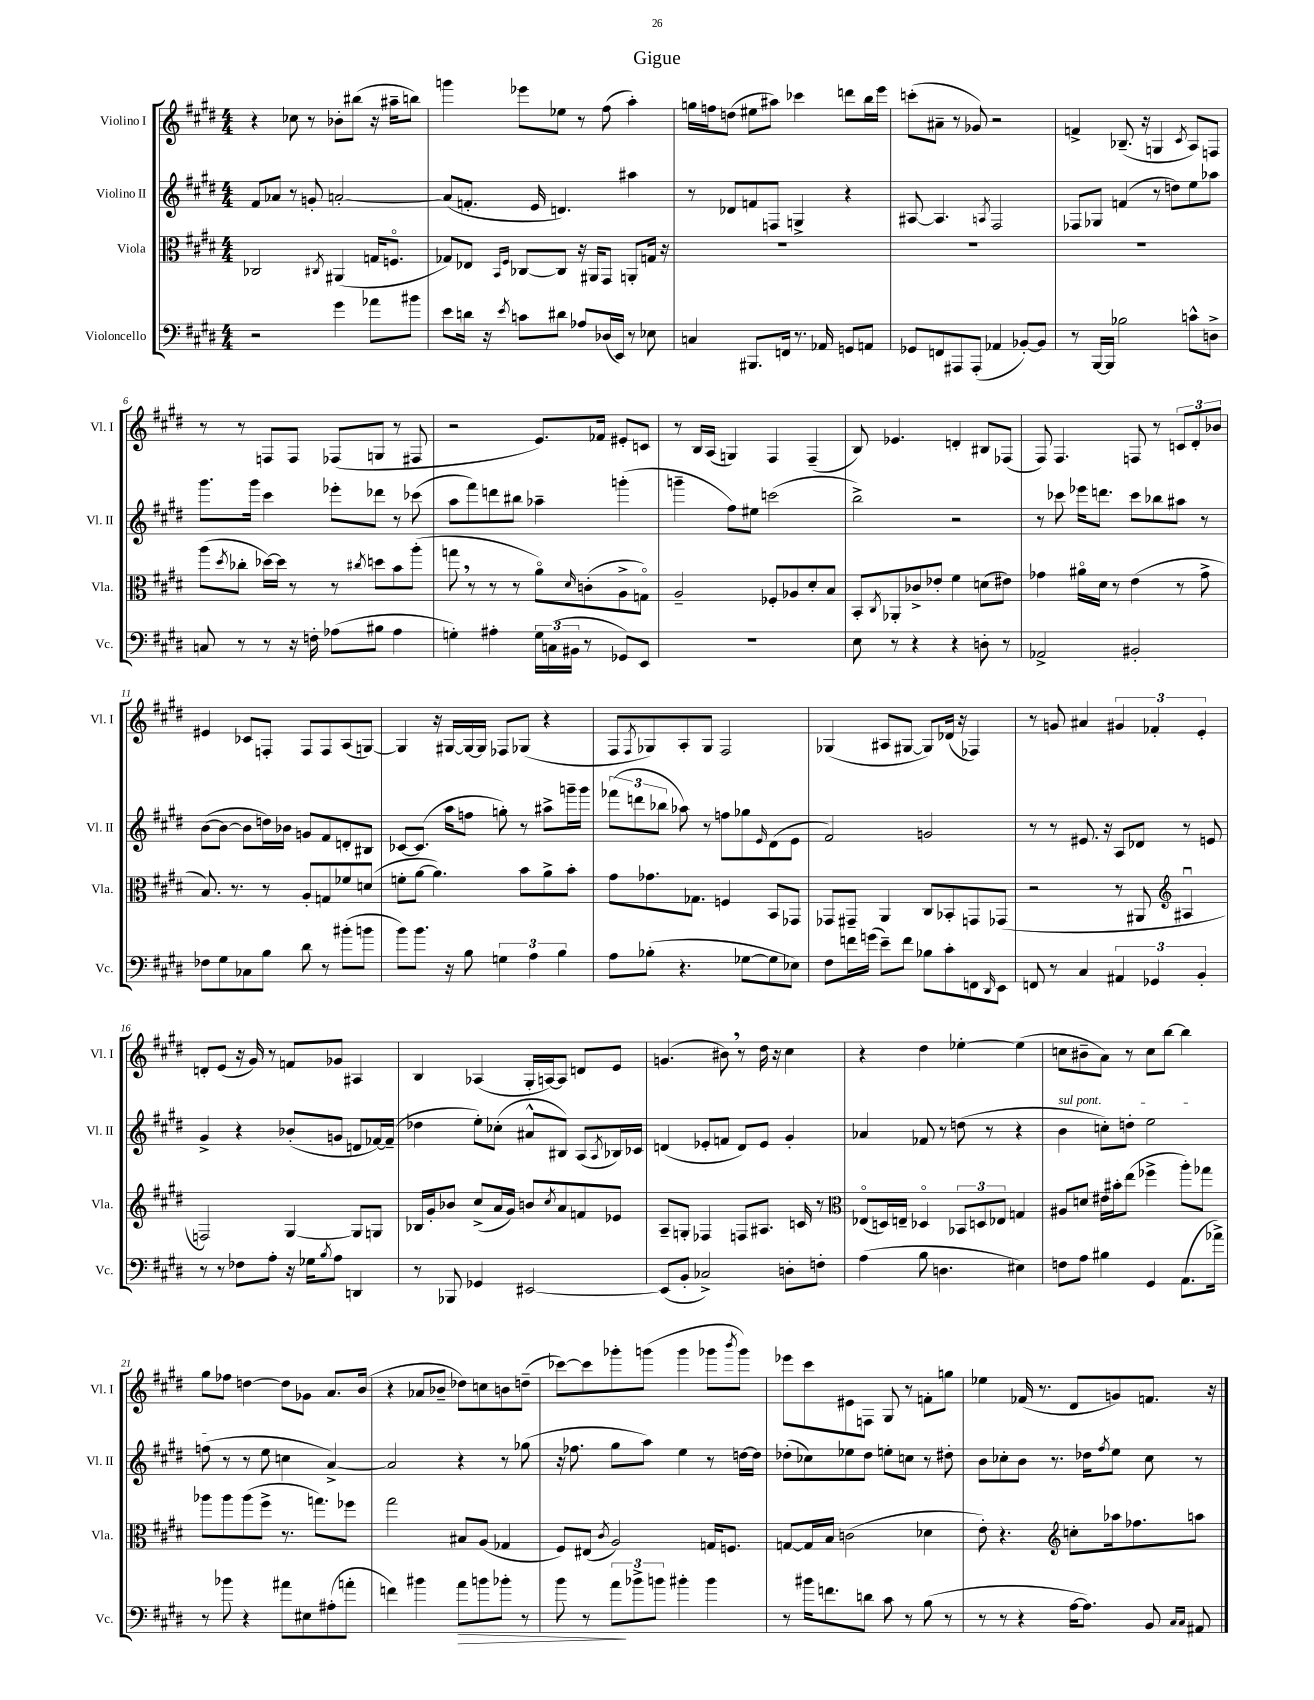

**kern	**kern	**kern	**kern
*staff4	*staff3	*staff2	*staff1
*clefF4	*clefC3	*clefG2	*clefG2
*k[f#c#g#d#]	*k[f#c#g#d#]	*k[f#c#g#d#]	*k[f#c#g#d#]
*M4/4	*M4/4	*M4/4	*M4/4
2r	2C-/	8f#/L	4r
.	.	8a-/J	.
.	.	8r	8cc-\
.	.	8g'/	8r
.	8qC#/	.	.
4g#\	(4AA#/	[2a'/	8b-'\L
.	.	.	(8bb#\J
8a-\L	16G/LK	.	16r
.	8.Fo/J	.	16aa#~\LK
8b#\J	.	.	8bb\J)
=	=	=	=
8e\L	8G-/L)	(8a/]L	4ggg\
16d\Jk	8E-/J	8.f'/J	.
16r	.	.	.
.	16qqBB/LL	.	.
8qe/	16qqF#/JJ	.	.
8c\L	[8C-/L	.	8eee-\L
.	.	16e/	.
8d#\J	8C-/]J	4.d/)	8ee-\J
8A-/L	16r	.	8r
.	16AA#/LK	.	.
(16D-/L	8GG#/J	.	(8ff#\
16EE/JJ)	.	.	.
8r	8AA'/L	4aa#\	4aa'\)
8E-\	16G/Jk	.	.
.	16r	.	.
=	=	=	=
4C/	1r	8r	16gg\LL
.	.	.	16ff\J
.	.	8d-/L	(8dd\J
8.BBB#/L	.	8f/	8ee#\L
.	.	8F/J	8aa#\J)
16FF/Jk	.	.	.
8.r	.	4G^/	4ccc-\
16AA-/	.	.	.
8GG/L	.	4r	8ddd\L
8AA/J	.	.	16bb\L
.	.	.	16eee\JJ
=	=	=	=
8GG-/L	1r	[8A#/	(8ccc'\L
8FF/	.	4.A#/]	8a#~\J
8AAA#/	.	.	8r
(8AAA#'/J	.	.	8g-/)
.	.	8qA/	.
4AA-/	.	2F#/	2r
[8BB-'/L)	.	.	.
8BB-/]J	.	.	.
=	=	=	=
8r	1r	8F-/L	4f^/
[16BBB/LL	.	8G-/J	.
16BBB/]JJ	.	.	.
2B-\	.	(4f/	(8.B-~/
.	.	.	16r
.	.	8r	4G/
.	.	8dd\L)	.
.	.	.	8qc#/
8c^^\L	.	8ee\	8A/L)
8D^\J	.	8aa-\J	8F/J
=	=	=	=
8C/	(8aa\L	8.ggg#\L	8r
.	8qdd#/	.	.
8r	8cc-'\J	.	8r
.	.	16ggg#\Jk	.
8r	[16dd-\LL)	4ccc#\	8F/L
.	16dd-\]JJ	.	.
16r	8r	.	8F/J
16F'\	.	.	.
(8A-\L	8r	8eee-'\L	(8F-/L
.	8qcc#/	.	.
8B#\J	8dd\L	8ddd-\J	8G/J
4A-\	8b\	8r	8r
.	(8aa'\J	(8ccc-\	8F#/
=	=	=	=
4G'\)	8gg\	8aa\L	2r
.	8r	8fff#\)	.
4A#'\	8r	8ddd\	.
.	8r	8bb#\J	.
24G\LL	8ao\L)	4aa-~\	8.e/L)
(24C\	.	.	.
24BB#\JJ	.	.	.
.	16qqd#/	.	.
8r	(8c'\	.	.
.	.	.	16f-/Jk
8GG-/L)	8A^\	(4ggg'\	8e#'/L
8EE/J	8Go\J)	.	8c/J
=	=	=	=
1r	2A~/	4ggg~\	8r
.	.	.	16B/LL
.	.	.	(16A/JJ
.	.	8ff#\L)	4G/)
.	.	8ee#\J	.
.	8F-'/L	(2ccc\	4F#/
.	8A-/	.	.
.	8d#'/	.	(4F#~/
.	8B/J	.	.
=	=	=	=
8E\	8BB'/L	2bb^\)	8B/)
.	8qC#/	.	.
8r	8AA-'/	.	4.e-/
4r	8c-^/	.	.
.	8e-'/J	.	.
4r	4f#\	2r	4d'/
8D'\	(8d\L	.	8B#/L
8r	8e#\J)	.	(8F-/J
=	=	=	=
2AA-^/	4g-\	8r	8F#/)
.	.	8ccc-\	4.F#/
.	16a#o\LL	16eee-\LK	.
.	16d#\JJ	8.ddd\J	.
.	8r	.	.
2BB#'/	(4e\	8ccc-\L	8F/
.	.	8bb-\	8r
.	8r	8aa#\J	12c/L
.	.	.	12d#'/
.	8g-^\	8r	.
.	.	.	12b-/J
=	=	=	=
8F-\L	8.B/)	([8b\L	4e#/
8G#\	.	8b\_J	.
.	8.r	.	.
8C-\	.	8b\]L	8c-/L
8B\J	8r	16dd\L)	8F'/J
.	.	16b-\JJ	.
8d#\	8A'/L	8g/L	8F/L
8r	8G/	8f#/	8F/
(8b#'\L	8f-/	8d'/	(8A/
8b\J	(8d/J	8B#/J	[8G/J)
=	=	=	=
8b\L)	8f'\L	[8c-/L	4G/]
8.b\J	[8a\J	(8.c-/]J	.
.	4.a\])	.	16r
16r	.	16aa\LK	[16G#/LL
8B\	.	8ff\J	16G#/_
.	.	.	16G#/]JJ
6G\	.	8gg'\)	8F-/L
.	8b\L	8r	(8G-/J
6A\	.	.	.
.	8a^\	8aa#^\L	4r
6B\	.	.	.
.	8b'\J	16ggg~\L	.
.	.	16ggg\JJ	.
=	=	=	=
8A\L	8g#\L	(12fff-\L	8F#/L
.	.	12ddd\	.
.	.	.	8qF#/
(8B-'\J	8.g-\	.	8G-/)
.	.	12bb-\J	.
4.r	.	8aa-\)	8A'/
.	8.G-\J	.	.
.	.	8r	8G-/J
.	4F/	8ff\L	2F#/
[8G-\L	.	8gg-\	.
.	.	16qqe/	.
8G-\]	8BB/L	(8d#\	.
8E-\J)	8GG-/J	8e\J	.
=	=	=	=
8F#\L	8GG-/L	2f#/)	(4G-/
16f\L	8GG#~/J	.	.
(16g\JJ	.	.	.
8e~\L)	4AA/	.	8A#/L
8f\J	.	.	[8G#/J
8B-\L	8C#/L	2g/	8G#/]L)
8c#'\	8BB-'/	.	(16d-/Jk
.	.	.	16r
8FF\	8GG/	.	4F-/)
16qqDD#/	.	.	.
8EE\J	(8GG-/J	.	.
=	=	=	=
8FF/	2r	8r	8r
8r	.	8r	8g/
4C#/	.	8.e#/	4a#/
.	.	16r	.
6AA#/	8r	8A/L	6g#/
.	8AA#/	8d-/J	.
6GG-/	.	.	6f-'/
*	*clefG2	*	*
.	4A#u/	8r	.
6BB'/	.	.	6e'/
.	.	8e/	.
=	=	=	=
8r	2F/)	4g#^/	8d'/L
8r	.	.	(8e/J
8F-\L	.	4r	16r
.	.	.	16g#/)
8A'\J	.	.	8r
16r	[4G#/	(8b-'/L	8f/L
16G-\LK	.	.	.
8qB/	.	.	.
8A\J	.	8g/J	8g-/J
4DD/	8G#/]L	8d/L	4A#/
.	8G/J	[16f-/L)	.
.	.	(16f-~/]JJ	.
=	=	=	=
8r	16B-/LL	4dd-\	4B/
.	16g#'/J	.	.
8BBB-/	8b-/J	.	.
4GG-/	(8cc#^/L	8ee'\L)	(4A-/
.	16a/L	(8cc-'\J	.
.	16g#/JJ)	.	.
[2EE#/	8b/L	8a#^^/L	16G#'/LL
.	.	.	[16A/J)
.	8qcc#/	.	.
.	8a/	8B#/J)	8A/]J
.	8f/	(8A/L	8d/L
.	.	8qA/	.
.	8e-/J	16B-/L)	8e/J
.	.	16c-/JJ	.
=	=	=	=
(8EE#/]L	8A~/L	(4d/	(4.g/
8BB'/J	8G'/J	.	.
2C-^/)	4F-/	8e-'/L	.
.	.	8f/J	8b#\)
.	8F/L	8d/L)	8r
.	8.A#/J	8e-/J	16dd#\
.	.	.	16r
8D'\L	.	4g#'/	4cc#\
.	16c/	.	.
8F'\J	8r	.	.
=	=	=	=
*	*clefC3	*	*
(4A\	(8E-o/L	4a-/	4r
.	16D/L)	.	.
.	16E~/JJ	.	.
8B\	4D-o/	8f-/	4dd#\
4.D\	.	8r	.
.	12BB-/L	(8dd\	[4ee-'\
.	12D/	.	.
.	.	8r	.
.	12E-/J	.	.
4E#\)	4G/	4r	(4ee-\]
=	=	=	=
8F\L	8A#/L	4b\	8cc\L
8A\J	8d/J	.	8b#~\
4B#\	16e#\LL	8cc'\L)	8a\J)
.	16b#'\J	.	.
.	(8ee\J	8dd'\J	8r
4GG#/	4ff-^\	2ee\	8cc\L
.	.	.	[8bb\J
(8.AA\L	8aa'\L)	.	4bb\]
.	8gg-\J	.	.
16a-^\Jk)	.	.	.
=	=	=	=
8r	8aa-\L	(8ff\	8gg#\L
8b-\	8aa-\	8r	8ff-\J
4r	(8aa-\	8r	[4dd\
.	8ff#^\J	8ee\	.
8a#\L	8.r	4cc\	8dd\]L
8E#\	.	.	8g-\J
.	8.gg\L)	.	.
(8A#'\	.	[4a^/)	8.a/L
8a'\J	8ff-\J	.	.
.	.	.	(16b/Jk
=	=	=	=
4f\)	2gg#\	2a/]	4r
4b#\	.	.	8a-/L
.	.	.	8b-~/J
8a\L	8B#/L	4r	8dd-\L)
8b\	(8A/J	.	8cc\
8b-'\J	4G-/	8r	8b\
8r	.	(8gg-\	(8dd~\J
=	=	=	=
8b\	8F#/L)	16r	[8ccc-\L)
.	.	8.ff-\	.
8r	(8E#/J	.	8ccc-\]
.	8qc#/	.	.
12a\L	2A/)	8gg#\L	8ggg-'\
12b-^\	.	.	.
.	.	8aa\J)	(8ggg\J
12b\J	.	.	.
4b#'\	.	4ee\	4ggg\
4b#\	16G/LK	8r	8ggg-\L
.	8.F/J	.	.
.	.	.	8qbbb/
.	.	[16dd\LL	8ggg-\J)
.	.	16dd\]JJ	.
=	=	=	=
8r	[8G/L	(8dd-'\L	8eee-\L
16b#\LK	16G/]L	8cc-\)	8ccc#\
8.f\	16B/JJ	.	.
.	(2c\	8ee-\	8e#\
8d\J	.	8dd-\J	8F\J
8c#\	.	8ee'\L	8G#/
8r	.	8cc\J	8r
(8B\	4d-\	8r	8f'\L
8r	.	8dd#'\	8gg\J
=	=	=	=
8r	8e'\)	8b\L	4ee-\
8r	4.r	8cc-'\	.
4r	.	8b\J	(16f-/
.	.	.	8.r
.	.	8.r	.
*	*clefG2	*	*
[16A\LK	8cc'\L	.	8d#/L
8.A\]J)	.	16dd-\LK	.
.	.	8qff#/	.
.	16aa-\k	8ee\J	8g/)
.	8.ff-\	.	.
8BB/	.	8cc-\	8.f/J
16qqC#/LL	.	.	.
16qqC#/JJ	.	.	.
8AA#/	8aa\J	8r	.
.	.	.	16r
==	==	==	==
*-	*-	*-	*-
